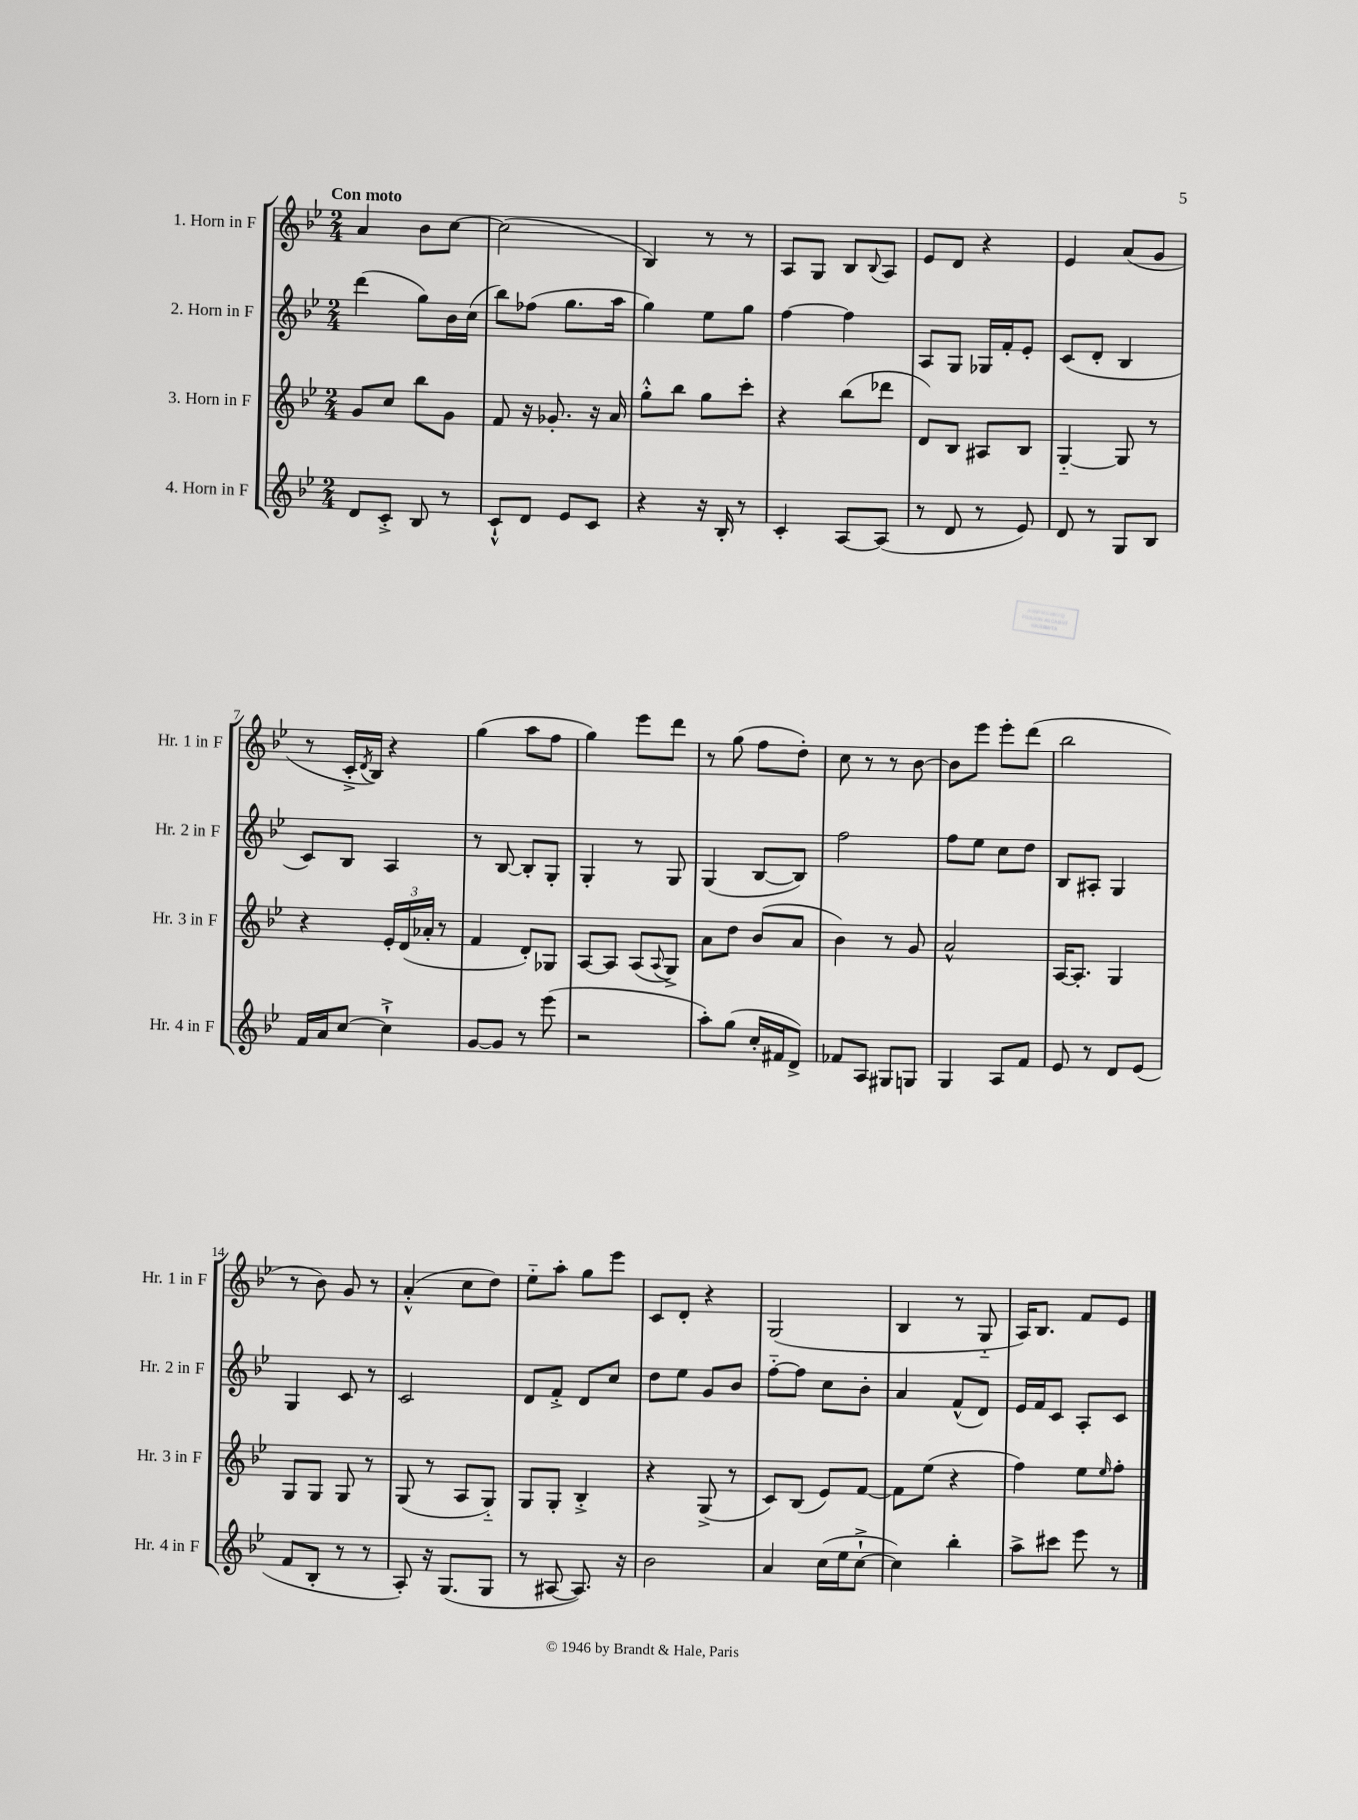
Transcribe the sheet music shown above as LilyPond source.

<<
\new StaffGroup <<
\new Staff = "s0" \with { instrumentName = "1. Horn in F" shortInstrumentName = "Hr. 1 in F" } {
    \clef treble \key bes \major \numericTimeSignature \time 2/4 \tempo "Con moto"
    a'4 bes'8 c''8~ |
    c''2( |
    bes4) r8 r8 |
    a8 g8 bes8 \appoggiatura { bes8 } a8 |
    ees'8 d'8 r4 |
    ees'4 a'8( g'8 |
    r8 c'16-.-> \acciaccatura { d'8 } bes16) r4 |
    g''4( a''8 f''8 |
    g''4) ees'''8 d'''8 |
    r8 g''8( f''8 d''8-.) |
    c''8 r8 r8 bes'8~ |
    bes'8 ees'''8 ees'''8-. d'''8( |
    bes''2 |
    r8 bes'8) g'8 r8 |
    a'4-.-^( c''8 d''8) |
    ees''8-_ a''8-. g''8 ees'''8 |
    c'8 d'8-. r4 |
    g2( |
    bes4 r8 g8-_ |
    a16) bes8. f'8 ees'8 \bar "|." |
}
\new Staff = "s1" \with { instrumentName = "2. Horn in F" shortInstrumentName = "Hr. 2 in F" } {
    \clef treble \key bes \major \numericTimeSignature \time 2/4
    d'''4( g''8) bes'16 c''16( |
    bes''8) fes''8( g''8. a''16 |
    g''4) ees''8 g''8 |
    f''4~ f''4 |
    a8 g8 ges16 f'16-. ees'8-. |
    c'8( d'8-. bes4 |
    c'8) bes8 a4 |
    r8 bes8~ bes8-. g8-. |
    g4-. r8 g8 |
    g4( bes8~ bes8) |
    f''2 |
    f''8 ees''8 c''8 d''8 |
    bes8 ais8-. g4 |
    g4 c'8 r8 |
    c'2 |
    d'8 f'8-.-> d'8 c''8 |
    d''8 ees''8 g'8 bes'8 |
    f''8~-_ f''8 c''8 bes'8-. |
    a'4 f'8-^( d'8) |
    ees'16 f'16 c'8 a8-. c'8 \bar "|." |
}
\new Staff = "s2" \with { instrumentName = "3. Horn in F" shortInstrumentName = "Hr. 3 in F" } {
    \clef treble \key bes \major \numericTimeSignature \time 2/4
    g'8 c''8 bes''8 g'8 |
    f'8 r16 ges'8.-. r16 a'16 |
    g''8-.-^ bes''8 g''8 c'''8-. |
    r4 bes''8( des'''8 |
    d'8) bes8 ais8 bes8 |
    g4~-_ g8 r8 |
    r4 \tuplet 3/2 { ees'16-. d'16( aes'16-. } r8 |
    f'4 d'8-.) ges8 |
    a8~ a8 a8( \appoggiatura { a8 } g8->) |
    a'8 d''8 bes'8( a'8 |
    bes'4) r8 g'8 |
    a'2-^ |
    a16~ a8.-. g4 |
    g8 g8 g8 r8 |
    g8( r8 a8 g8-_) |
    g8 g8-. bes4-.-> |
    r4 g8->( r8 |
    c'8) bes8( ees'8) f'8~ |
    f'8 ees''8( r4 |
    f''4) ees''8 \grace { ees''16 } f''8-. \bar "|." |
}
\new Staff = "s3" \with { instrumentName = "4. Horn in F" shortInstrumentName = "Hr. 4 in F" } {
    \clef treble \key bes \major \numericTimeSignature \time 2/4
    d'8 c'8-.-> bes8 r8 |
    c'8-!-^ d'8 ees'8 c'8 |
    r4 r16 bes16-. r8 |
    c'4-. a8~ a8( |
    r8 d'8 r8 ees'8) |
    d'8 r8 g8 bes8 |
    f'16 a'16 c''8~ c''4-!-> |
    g'8~ g'8 r8 ees'''8( |
    r2 |
    a''8-.) g''8( c''16-. fis'16 d'8->) |
    fes'8 a8 gis8 g8 |
    g4 a8 f'8 |
    ees'8 r8 d'8 ees'8( |
    f'8 bes8-. r8 r8 |
    a8-.) r16 g8.( g8 |
    r8 ais8~ ais8.) r16 |
    bes'2 |
    a'4 c''16( ees''16 c''8~-!-> |
    c''4) bes''4-. |
    a''8-> cis'''8 ees'''8 r8 \bar "|." |
}
>>
>>
